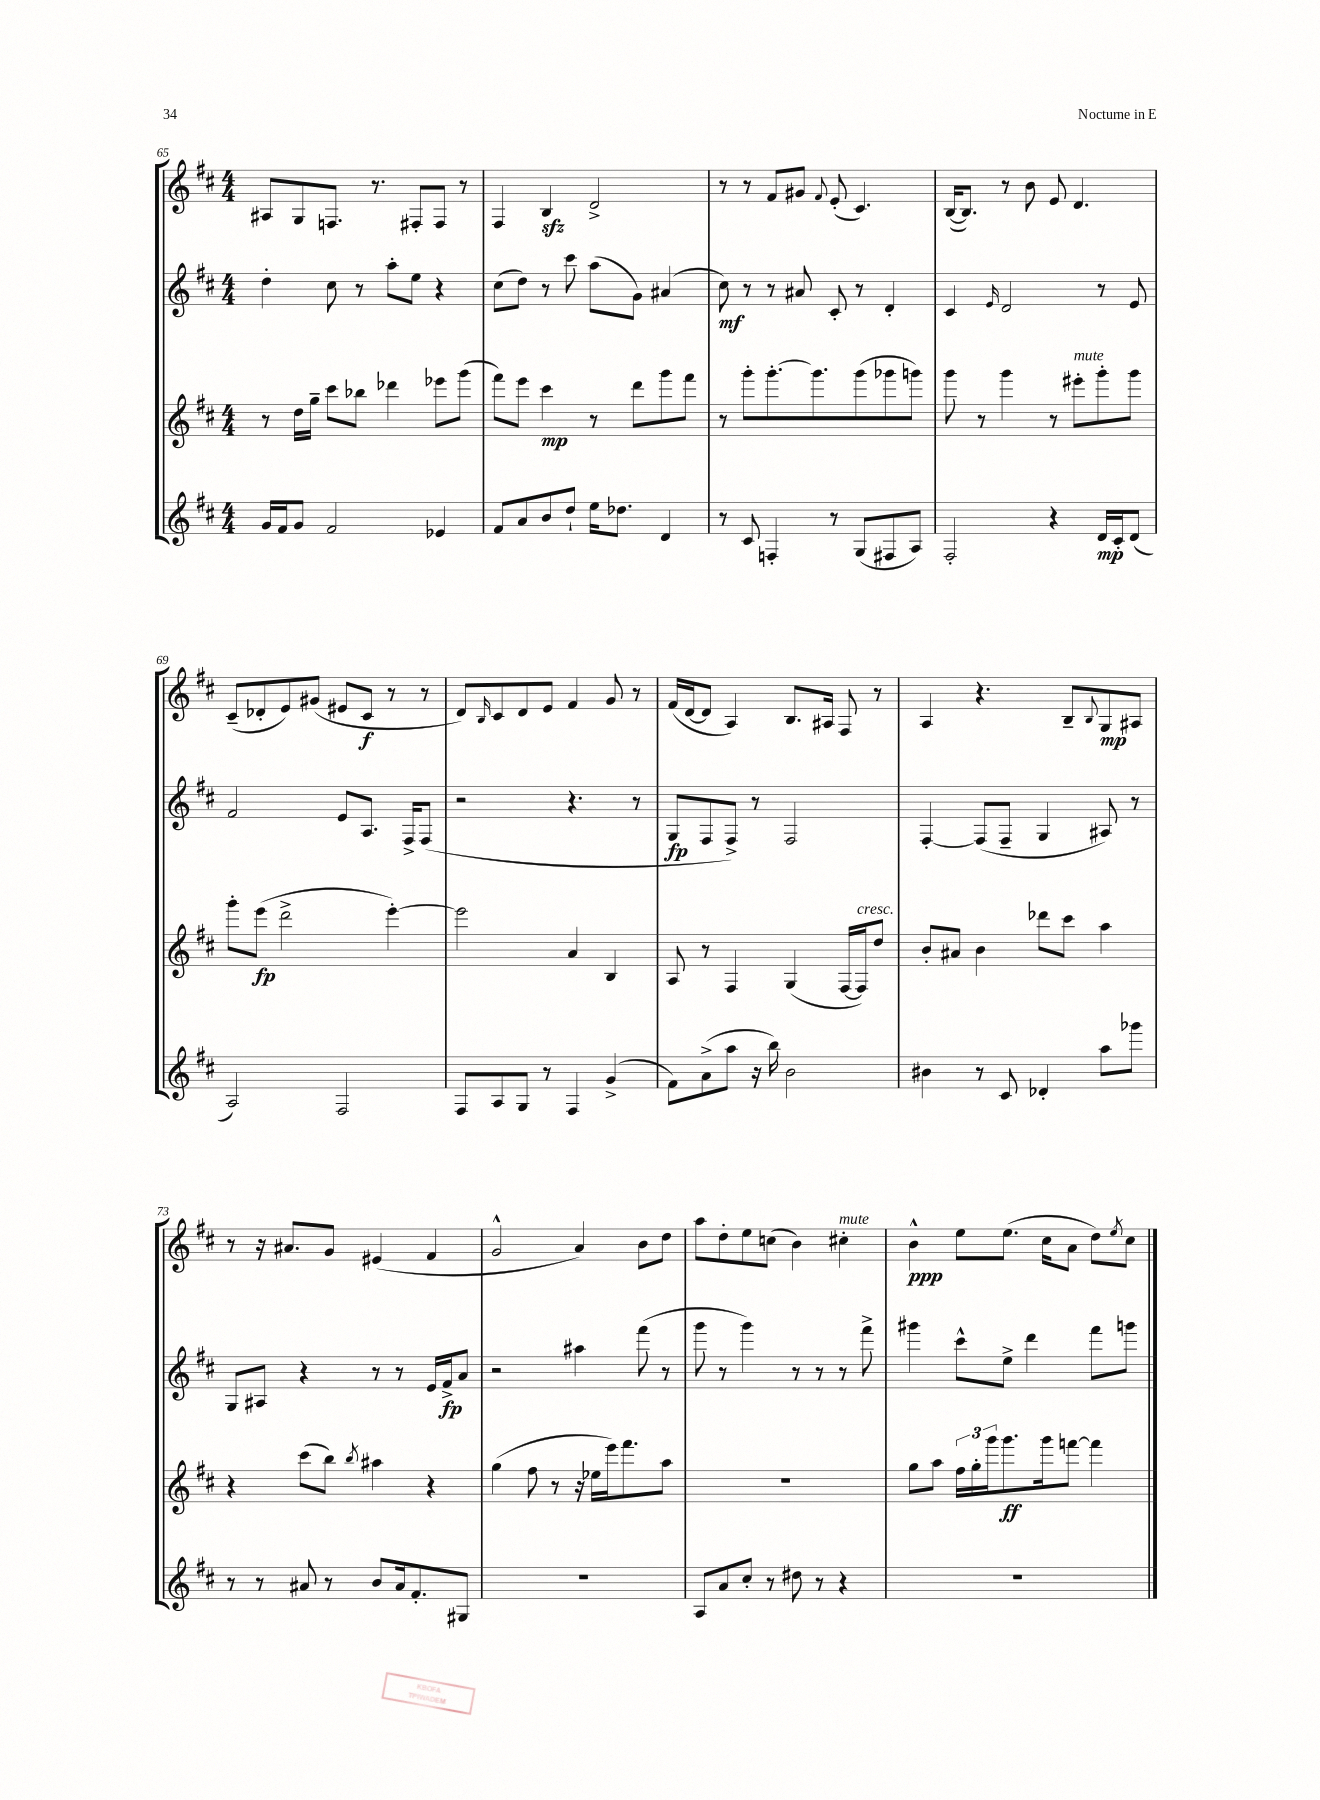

**kern	**kern	**kern	**kern
*staff4	*staff3	*staff2	*staff1
*clefG2	*clefG2	*clefG2	*clefG2
*k[f#c#]	*k[f#c#]	*k[f#c#]	*k[f#c#]
*M4/4	*M4/4	*M4/4	*M4/4
16g/LL	8r	4dd'\	8A#/L
16f#/J	.	.	.
8g/J	16dd\LL	.	8G/
.	16gg~\JJ	.	.
2f#/	8ccc#\L	8cc#\	8.F/J
.	8bb-\J	8r	.
.	.	.	8.r
.	4ddd-\	8aa'\L	.
.	.	8ee\J	8F#'/L
4e-/	8eee-\L	4r	8F#/J
.	(8ggg\J	.	8r
=	=	=	=
8f#/L	8fff#\L)	(8cc#\L	4F#/
8a/	8eee\J	8dd\J)	.
8b/	4ccc#\	8r	4B/
8dd`/J	.	8ccc#\	.
16ee\LK	8r	(8aa\L	2d^/
8.dd-\J	.	.	.
.	8ddd\L	8g\J)	.
4d/	8ggg\	(4a#/	.
.	8fff#\J	.	.
=	=	=	=
8r	8r	8cc#\)	8r
8c#/	8ggg'\L	8r	8r
4F'/	[8.ggg'\	8r	8f#/L
.	.	8a#/	8g#/J
.	8.ggg\]	.	.
.	.	.	8qqf#/
8r	.	8c#'/	(8e'/
(8G/L	(8ggg\	8r	4.c#/)
8F#/	8ggg-\	4d'/	.
8A/J)	8ggg\J)	.	.
=	=	=	=
2F#'/	8ggg\	4c#/	([16B/LK
.	.	.	8.B/]J)
.	8r	.	.
.	.	16qqe/	.
.	4ggg\	2d/	8r
.	.	.	8b\
4r	8r	.	8e/
.	8eee#'\L	.	4.d/
16d/LL	8ggg'\	8r	.
16c#'/J	.	.	.
(8d/J	8ggg\J	8e/	.
=	=	=	=
2A/)	8ggg'\L	2f#/	(8c#~/L
.	(8eee\J	.	8d-'/
.	2ddd^\	.	8e/)
.	.	.	(8g#/J
2F#/	.	8e/L	8e#/L
.	.	8.A/J	8c#/J
.	[4eee'\)	.	8r
.	.	16F#^/LK	.
.	.	(8F#/J	8r
=	=	=	=
8F#/L	2eee\]	2r	8d/L)
.	.	.	16qqB/
8A/	.	.	8c#/
8G/J	.	.	8d/
8r	.	.	8e/J
4F#/	4a/	4.r	4f#/
(4g^/	4B/	.	8g/
.	.	8r	8r
=	=	=	=
8f#\L)	8A/	8G/L	(16f#/LL
.	.	.	[16d/J
(8a^\	8r	8F#/	8d/]J
8aa\J	4F#/	8F#^/J)	4A/)
16r	.	8r	.
16bb\)	.	.	.
2b\	(4G/	2F#/	8.B/L
.	.	.	16A#/Jk
.	[16F#/LL	.	8F#/
.	16F#/]J)	.	.
.	8dd/J	.	8r
=	=	=	=
4b#\	8b'/L	[4F#'/	4A/
.	8a#/J	.	.
8r	4b\	(8F#/]L	4.r
8c#/	.	8F#~/J	.
4d-'/	8ddd-\L	4G/	.
.	8ccc#\J	.	8B~/L
.	.	.	8qqB/
8aa\L	4aa\	8A#/)	8G/
8ggg-\J	.	8r	8A#/J
=	=	=	=
8r	4r	8G/L	8r
8r	.	8A#/J	16r
.	.	.	8.a#/L
8a#/	(8ccc#\L	4r	.
8r	8bb\J)	.	8g/J
.	8qbb/	.	.
8b/L	4aa#\	8r	(4e#/
16a#/k	.	8r	.
8.f#'/	.	.	.
.	4r	16e/LL	4f#/
.	.	16f#^/J	.
8G#/J	.	8a/J	.
=	=	=	=
1r	(4gg\	2r	2g^^/
.	8ff#\	.	.
.	8r	.	.
.	16r	4aa#\	4a/)
.	16ee-\LL	.	.
.	16eee\J)	.	.
.	8.fff#\	.	.
.	.	(8fff#\	8b\L
.	8aa\J	8r	8dd\J
=	=	=	=
8A/L	1r	8ggg\	8aa\L
8a/	.	8r	8dd'\
8cc#'/J	.	4ggg\)	8ee\
8r	.	.	(8cc\J
8dd#\	.	8r	4b\)
8r	.	8r	.
4r	.	8r	4cc#'\
.	.	8fff#^\	.
=	=	=	=
1r	8gg\L	4ggg#\	4b^^\
.	8aa\J	.	.
.	24ff#\LL	8ccc#^^\L	8ee\L
.	24gg'\	.	.
.	24ggg\J	.	.
.	8.ggg\	8ee^\J	(8.ee\J
.	.	4ddd\	.
.	16ggg\k	.	16cc#\LK
.	[8fff\J	.	8a\J
.	4fff\]	8fff#\L	8dd\L)
.	.	.	8qee/
.	.	8ggg\J	8cc#\J
==	==	==	==
*-	*-	*-	*-
